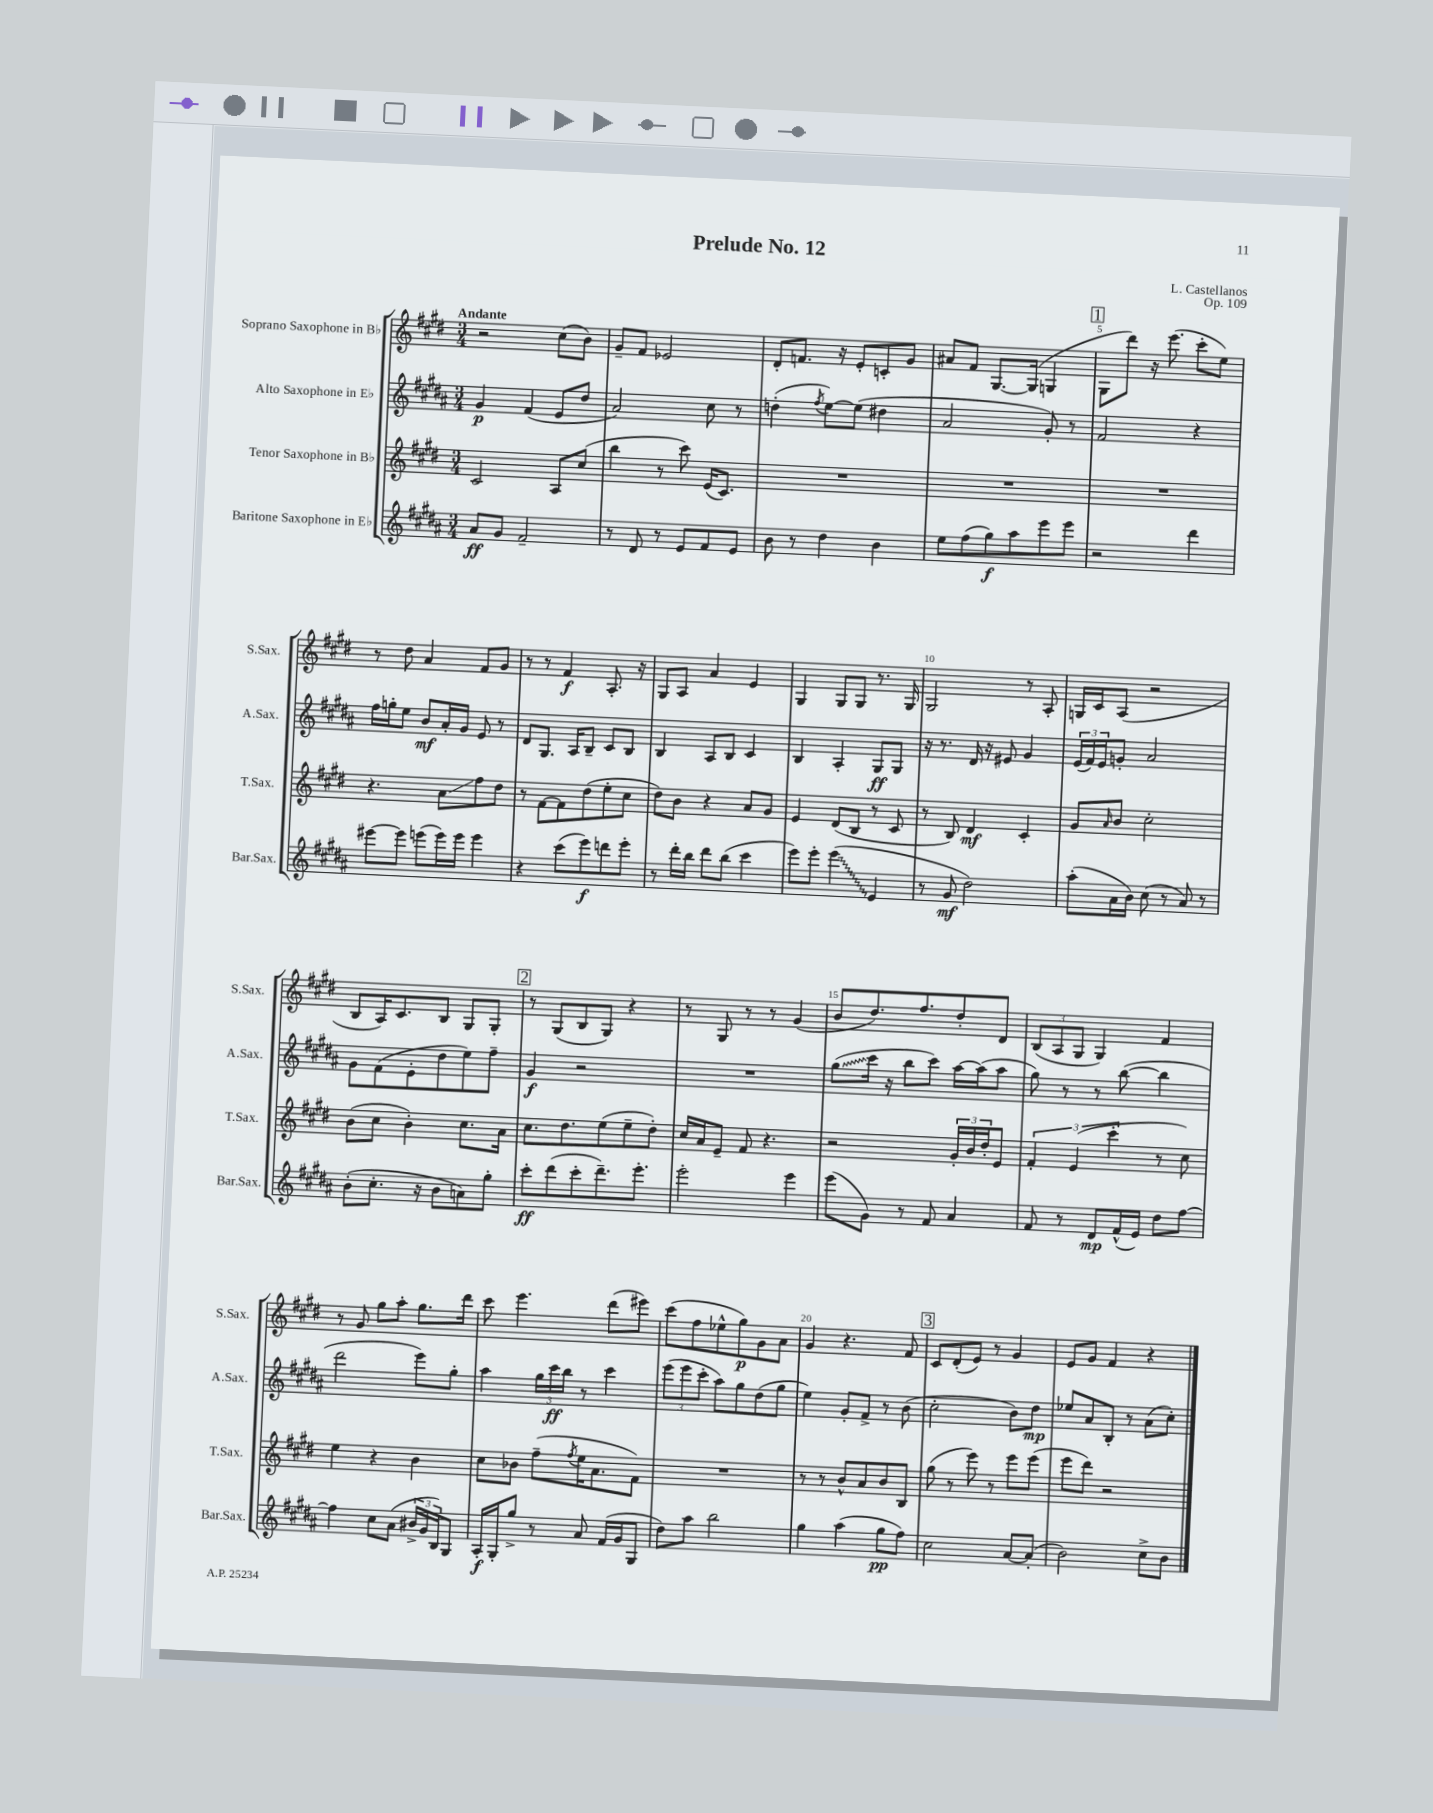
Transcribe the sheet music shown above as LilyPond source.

\header { title = "Prelude No. 12" composer = "L. Castellanos" opus = "Op. 109" }
<<
\new StaffGroup <<
\new Staff = "s0" \with { instrumentName = "Soprano Saxophone in Bb" shortInstrumentName = "S.Sax." } {
    \clef treble \key e \major \numericTimeSignature \time 3/4 \tempo "Andante"
    r2 cis''8( b'8) |
    gis'8-- fis'8 ees'2 |
    dis'8-. f'8. r16 e'8-. c'8-. gis'8 |
    ais'8 fis'8 gis8.~ gis16( g4 |
    \mark \markup { \box "1" } gis8 dis'''8) r16 e'''8.( cis'''8-. e''8) |
    r8 dis''8 a'4 fis'8 gis'8 |
    r8 r8 fis'4\f a8.-. r16 |
    gis8 a8 a'4 e'4 |
    gis4 gis8 gis8 r8. gis16 |
    gis2 r8 a8-. |
    g16 cis'16 a8( r2 |
    b8 a16) cis'8. b8 gis8 gis8-. |
    \mark \markup { \box "2" } r8 gis8( b8 gis8) r4 |
    r8 gis8 r8 r8 gis'4( |
    b'8 dis''8.) fis''8. dis''8-. dis'8 |
    \tuplet 3/2 { b8( a8 gis8 } gis4) fis'4 |
    r8 gis'8 gis''8 a''8-. gis''8. dis'''16 |
    cis'''8 e'''4. dis'''8( eis'''8) |
    cis'''8( fis''8 ees''8-^ gis''8\p) gis'8 a'8 |
    gis'4 r4. fis'8 |
    \mark \markup { \box "3" } cis'8 dis'8-.( e'8) r8 gis'4 |
    e'8 gis'8 fis'4 r4 \bar "|." |
}
\new Staff = "s1" \with { instrumentName = "Alto Saxophone in Eb" shortInstrumentName = "A.Sax." } {
    \clef treble \key b \major \numericTimeSignature \time 3/4
    gis'4\p fis'4( e'8 dis''8 |
    ais'2) cis''8 r8 |
    d''4-.( \acciaccatura { fis''8 } e''8~) e''8( dis''4 |
    ais'2 gis'8-.) r8 |
    \mark \markup { \box "1" } fis'2 r4 |
    fis''16 g''16-. e''8 b'8\mf ais'16-. gis'16 e'8 r8 |
    dis'8 gis8. ais16 b8-- cis'8 b8 |
    b4 ais8 b8 cis'4 |
    b4 ais4-. gis8\ff gis8 |
    r16 r8. dis'16 r16 eis'8 gis'4 |
    \tuplet 3/2 { e'16( fis'16) e'16 } g'8-. ais'2 |
    gis'8 fis'8( e'8-. dis''8 e''8) fis''8-- |
    \mark \markup { \box "2" } gis'4\f r2 |
    R2. |
    \once \override Glissando.style = #'zigzag gis''8\glissando( cis'''16 r16 b''8 cis'''8) ais''16~ ais''16( ais''8 |
    gis''8) r8 r8 b''8~( b''4 |
    dis'''2 e'''8) gis''8-. |
    ais''4 \tuplet 3/2 { gis''16 cis'''16\ff b''16 } r8 cis'''4 |
    \tuplet 3/2 { e'''8( e'''8 cis'''8-. } ais''8) gis''8 dis''8( gis''8 |
    e''4) gis'8-. fis'8-> r8 b'8( |
    \mark \markup { \box "3" } cis''2-. b'8) dis''8\mp |
    ees''8 ais'8 b8-. r8 ais'8( cis''8-.) \bar "|." |
}
\new Staff = "s2" \with { instrumentName = "Tenor Saxophone in Bb" shortInstrumentName = "T.Sax." } {
    \clef treble \key e \major \numericTimeSignature \time 3/4
    cis'2 a8 cis''8( |
    b''4 r8 cis'''8) e'16( cis'8.) |
    R2. |
    R2. |
    \mark \markup { \box "1" } R2. |
    r4. a'8\glissando fis''8 dis''8 |
    r8 fis'8~ fis'8 dis''8( e''8-. cis''8 |
    dis''8) b'8 r4 a'8 gis'8 |
    e'4 dis'8( b8 r8 cis'8 |
    r8 b8) dis'4\mf cis'4-. |
    gis'8 \grace { a'16 } b'8 cis''2-. |
    b'8( cis''8 b'4-.) cis''8. a'16 |
    \mark \markup { \box "2" } cis''8. dis''8. e''8( e''8-- dis''8-.) |
    cis''16 a'16 e'8-- fis'8 r4. |
    r2 \tuplet 3/2 { gis'16-. b'16 dis''16-. } e'8 |
    \tuplet 3/2 { fis'4-. e'4( cis'''4-. } r8 cis''8) |
    e''4 r4 b'4 |
    cis''8 bes'8 fis''8--( \acciaccatura { fis''8 } e''16 a'8. fis'8) |
    R2. |
    r8 r8 b'8-^ a'8 b'8 b8 |
    \mark \markup { \box "3" } gis''8( r8 e'''8) r8 e'''8 e'''8( |
    e'''8 dis'''8) r2 \bar "|." |
}
\new Staff = "s3" \with { instrumentName = "Baritone Saxophone in Eb" shortInstrumentName = "Bar.Sax." } {
    \clef treble \key b \major \numericTimeSignature \time 3/4
    ais'8\ff gis'8 fis'2-- |
    r8 dis'8 r8 e'8 fis'8 e'8 |
    b'8 r8 dis''4 b'4 |
    e''8 fis''8( gis''8\f) ais''8 e'''8 e'''8 |
    \mark \markup { \box "1" } r2 dis'''4 |
    eis'''8~ eis'''8 e'''8( e'''16) e'''16 e'''4 |
    r4 cis'''8( e'''8\f) d'''8 e'''8-. |
    r8 dis'''16-. b''16 dis'''8 b''8( cis'''4 |
    e'''8) e'''8-. \once \override Glissando.style = #'zigzag e'''4\glissando( e'4 |
    r8 gis'8\mf dis''2) |
    ais''8-.( ais'16 b'16) cis''8( r8 ais'8) r8 |
    b'8-.( cis''8.-. r16 b'8 a'8) gis''8-. |
    \mark \markup { \box "2" } cis'''8-.\ff dis'''8( cis'''8-. dis'''8.--) e'''8.-. |
    e'''2-. e'''4 |
    e'''8( gis'8) r8 fis'8 ais'4 |
    fis'8 r8 dis'8\mp fis'16-^( e'16) dis''8 fis''8~ |
    fis''4 cis''8 ais'8( \tuplet 3/2 { bis'16-> gis'16 b16) } gis8 |
    ais16-.\f gis16-. gis''8-> r8 ais'8 fis'16( gis'16 gis8 |
    dis''8) ais''8 b''2 |
    gis''4 ais''4( gis''8\pp fis''8) |
    \mark \markup { \box "3" } cis''2 ais'8~ ais'8-.( |
    b'2) cis''8-> b'8 \bar "|." |
}
>>
>>
\layout { \context { \Score \override BarNumber.break-visibility = ##(#f #t #t) barNumberVisibility = #(every-nth-bar-number-visible 5) } }
